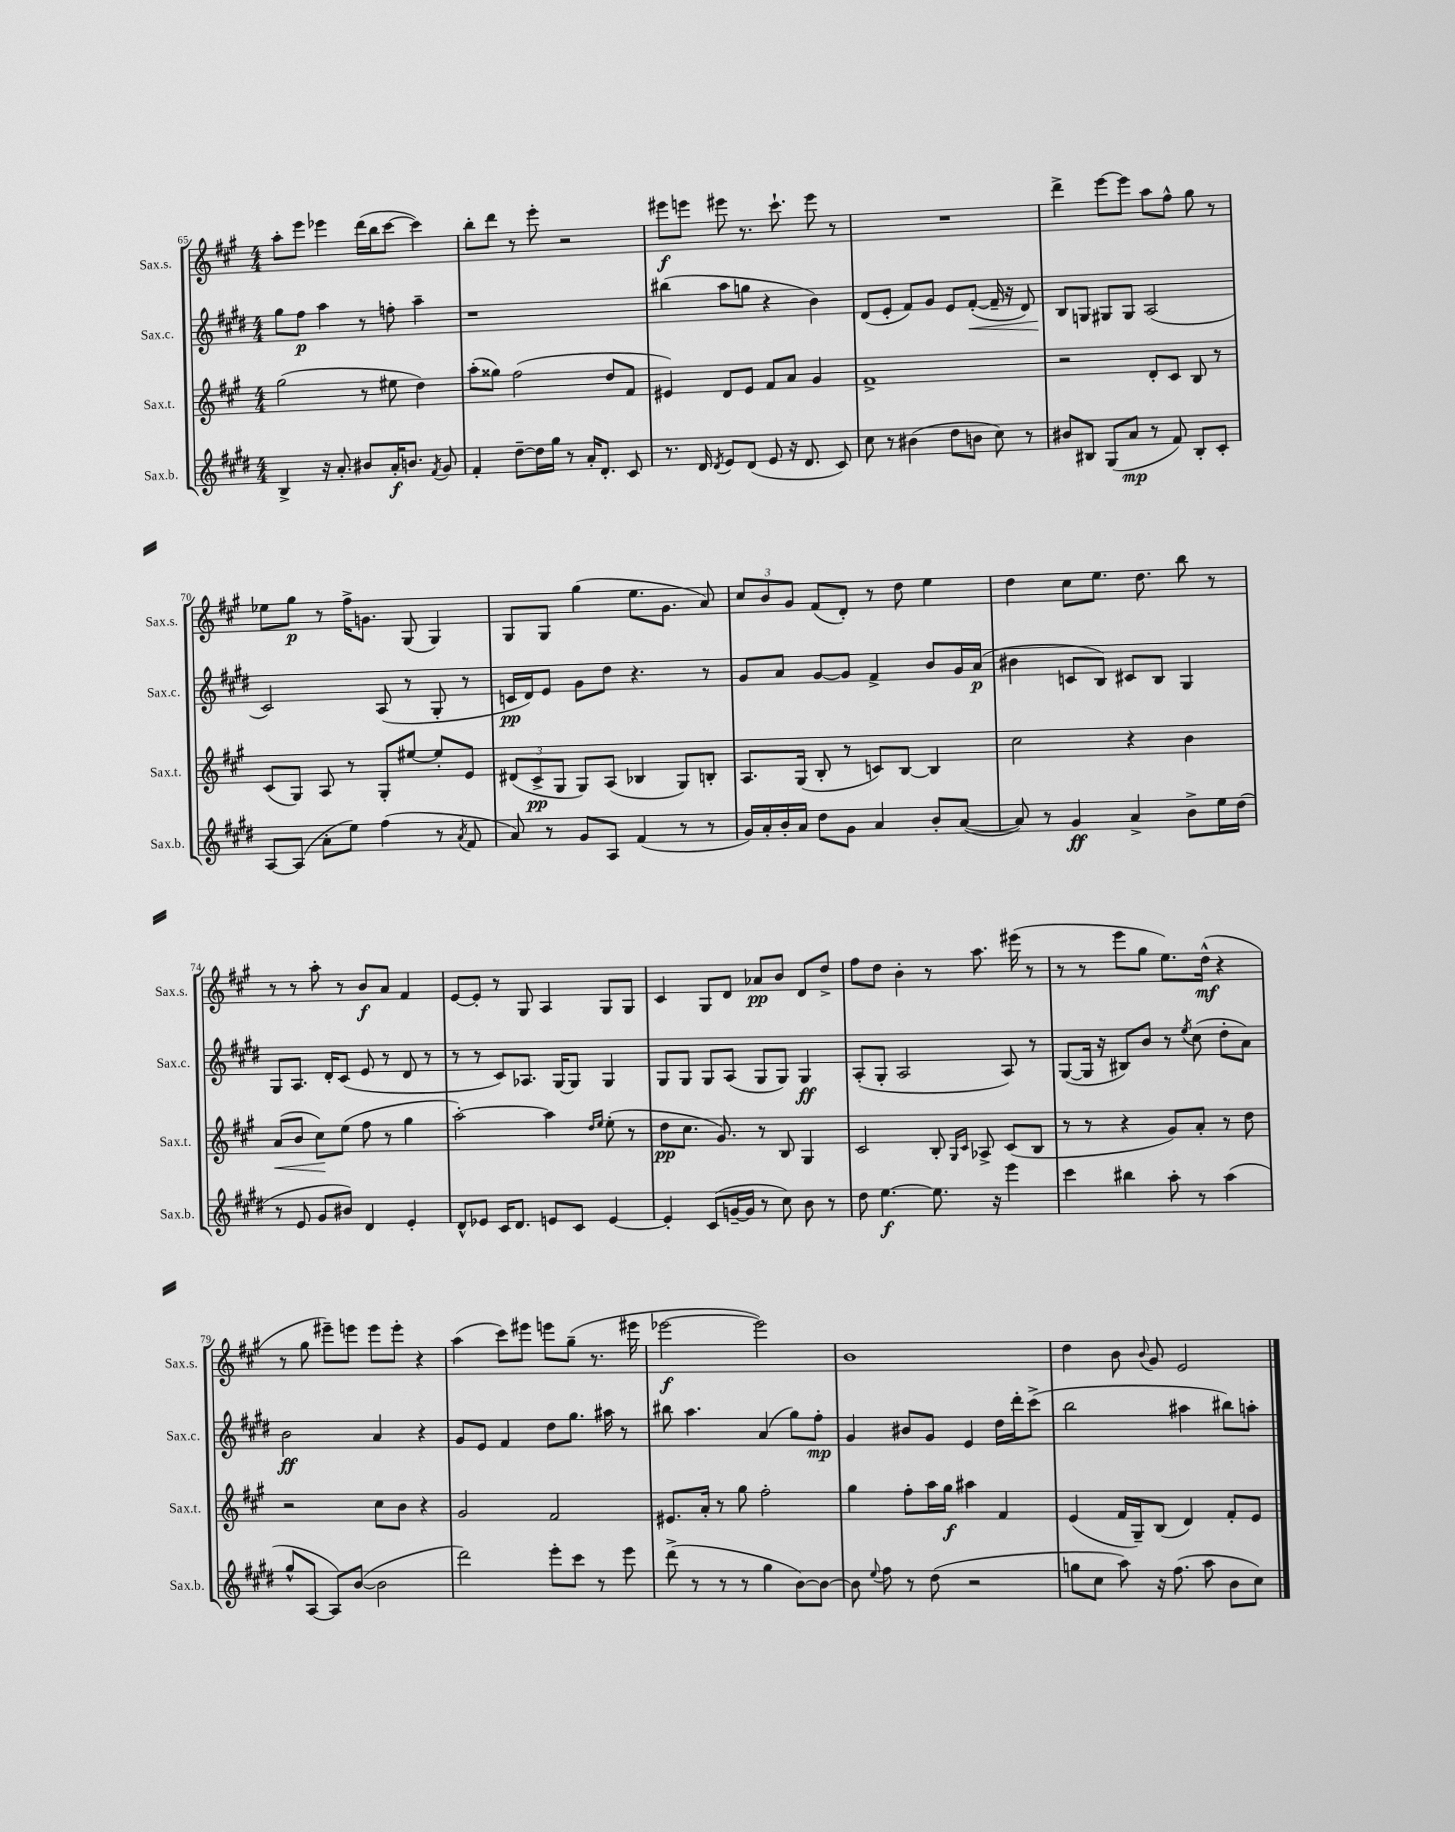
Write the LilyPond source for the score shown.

<<
\new StaffGroup <<
\new Staff = "s0" \with { instrumentName = "Sax.s." shortInstrumentName = "Sax.s." } {
    \clef treble \key a \major \numericTimeSignature \time 4/4
    \autoBeamOff a''8[-. e'''8] ees'''4 d'''16[( b''16 cis'''8]~ cis'''4) |
    b''8[-. d'''8] r8 e'''8-. r2 |
    eis'''8[\f e'''8] eis'''8 r8. cis'''8.-! eis'''8 r8 |
    R1 |
    d'''4-> e'''8[~ e'''8] a''8[ fis''8]-^ gis''8 r8 |
    ees''8[ gis''8]\p r8 fis''16[-> g'8.] gis8( gis4) |
    gis8[ gis8] gis''4( e''8.[ gis'8.] a'8) |
    \tuplet 3/2 { cis''8[ b'8 gis'8] } fis'8[( d'8]-.) r8 d''8 e''4 |
    d''4 cis''8[ e''8.] d''8. b''8 r8 |
    r8 r8 a''8-. r8 b'8[\f a'8] fis'4 |
    e'8[~ e'8]-. r8 gis8 a4 gis8[ gis8] |
    cis'4 gis8[ d'8] aes'8[\pp b'8] d'8[ d''8]-> |
    fis''8[ d''8] b'4-. r8 a''8. eis'''16( r8 |
    r8 r8 e'''8[ gis''8] e''8.[) d''16]-^\mf( r4 |
    r8 gis''8 eis'''8[--) e'''8] e'''8[ e'''8]-. r4 |
    a''4( cis'''8[) eis'''8] e'''8[ gis''8]--( r8. eis'''16 |
    ees'''2~\f ees'''2) |
    b'1 |
    d''4 b'8 \appoggiatura { b'8 } gis'8 e'2 \bar "|." |
}
\new Staff = "s1" \with { instrumentName = "Sax.c." shortInstrumentName = "Sax.c." } {
    \clef treble \key e \major \numericTimeSignature \time 4/4
    \autoBeamOff gis''8[ fis''8]\p a''4 r8 f''8-. a''4-- |
    r1 |
    bis''4( a''8[ g''8] r4 b'4) |
    dis'8[( e'8]-. fis'8[) gis'8] e'8[ fis'8]~-.\<( fis'16-- r16 dis'8) |
    b8[\! g8] gis8[ gis8] a2( |
    cis'2) a8( r8 gis8-. r8 |
    c'16[\pp dis'16) e'8] gis'8[ dis''8] r4. r8 |
    gis'8[ a'8] gis'8[~ gis'8] fis'4-> b'8[ gis'16 a'16]\p( |
    bis'4 c'8[ b8]) cis'8[ b8] gis4 |
    gis8[ a8.] dis'16[-. cis'8]( e'8 r8 dis'8 r8 |
    r8 r8 cis'8[) aes8.] gis16[~ gis8] gis4 |
    gis8[ gis8] gis8[ a8]( gis8[ gis8]) gis4\ff |
    a8[-.( gis8]-. a2 a8) r8 |
    gis8[~( gis16] r16 bis8[) b'8] r8 \acciaccatura { e''8 } cis''8( dis''8[-. a'8]) |
    b'2\ff a'4 r4 |
    gis'8[ e'8] fis'4 dis''8[ gis''8.] ais''16 r8 |
    bis''8 a''4. a'4( gis''8[) fis''8]-.\mp |
    gis'4 bis'8[ gis'8] e'4 dis''16[ dis'''16-. cis'''8]->( |
    b''2 ais''4 bis''8[) a''8]-. \bar "|." |
}
\new Staff = "s2" \with { instrumentName = "Sax.t." shortInstrumentName = "Sax.t." } {
    \clef treble \key a \major \numericTimeSignature \time 4/4
    \autoBeamOff gis''2( r8 eis''8 d''4) |
    a''8[-.( gisis''8]) fis''2( d''8[ fis'8] |
    eis'4) d'8[ eis'8] fis'8[ a'8] gis'4 |
    fis'1-> |
    r2 d'8[-. cis'8] b8 r8 |
    cis'8[( gis8]) a8 r8 gis8[-. eis''8]~ eis''8[-. e'8] |
    \tuplet 3/2 { dis'8[( cis'8->\pp gis8] } gis8[) a8]( bes4 gis8[) b8]-. |
    a8.[ gis16]( b8-. r8 c'8[) b8]~ b4 |
    cis''2 r4 b'4 |
    a'8[\<( b'8] cis''8[\!) e''8]( fis''8 r8 gis''4 |
    a''2~-.) a''4 \grace { d''16[ e''16] } e''8-.( r8 |
    d''8[\pp cis''8.] gis'8.) r8 b8 gis4 |
    cis'2 b8-. \grace { gis16[ cis'16] } aes8-> cis'8[( b8] |
    r8 r8 r4 gis'8[) a'8]-. r8 d''8 |
    r2 cis''8[ b'8] r4 |
    gis'2 fis'2 |
    eis'8.[ a'16]-. r8 gis''8 fis''2-. |
    gis''4 fis''8[-. a''16 gis''16]\f ais''4 fis'4 |
    e'4( fis'16[ gis16--) b8]( d'4) fis'8[-. e'8] \bar "|." |
}
\new Staff = "s3" \with { instrumentName = "Sax.b." shortInstrumentName = "Sax.b." } {
    \clef treble \key e \major \numericTimeSignature \time 4/4
    \autoBeamOff b4-> r16 a'8.-. bis'8[ a'16-.\f b'8.] \acciaccatura { fis'8 } gis'8 |
    fis'4-. dis''8[~-- dis''16 gis''16] r8 a'16[-. dis'8.]-. cis'8 |
    r8. dis'16 \acciaccatura { dis'8 } e'8[ dis'8]( e'8 r16 dis'8. cis'8) |
    cis''8 r8 bis'4( dis''8[ b'8] cis''8) r8 |
    bis'8[ bis8] gis8[( a'8]\mp r8 fis'8) bis8[-. cis'8]-. |
    a8[~ a8]( a'8[-. e''8]) fis''4( r8 \acciaccatura { a'8 } fis'8 |
    a'8) r8 gis'8[ a8] fis'4( r8 r8 |
    gis'16[) a'16-. b'16-. a'16] dis''8[ gis'8] a'4 b'8[-. a'8]~( |
    a'8) r8 gis'4\ff a'4-> b'8[-> e''16 dis''16]( |
    r8 e'8 gis'8[ bis'8]) dis'4 e'4-. |
    dis'8[-^ ees'8] cis'16[ dis'8.] e'8[ cis'8] e'4~ |
    e'4-. cis'8[( g'16~-- g'16] r8 cis''8) b'8 r8 |
    dis''8 e''4.~\f e''8. r16 e'''4 |
    cis'''4 bis''4 a''8-. r8 a''4( |
    gis''8[-^ a8]~ a8[) b'8]~( b'2 |
    dis'''2) e'''8[-. cis'''8] r8 e'''8 |
    dis'''8->( r8 r8 r8 gis''4 b'8[~) b'8]~ |
    b'8 \appoggiatura { e''8 } fis''8 r8 dis''8( r2 |
    g''8[ cis''8] a''8) r16 fis''8.( a''8 b'8[ cis''8]) \bar "|." |
}
>>
>>
\layout { \context { \Score currentBarNumber = #65 } }
